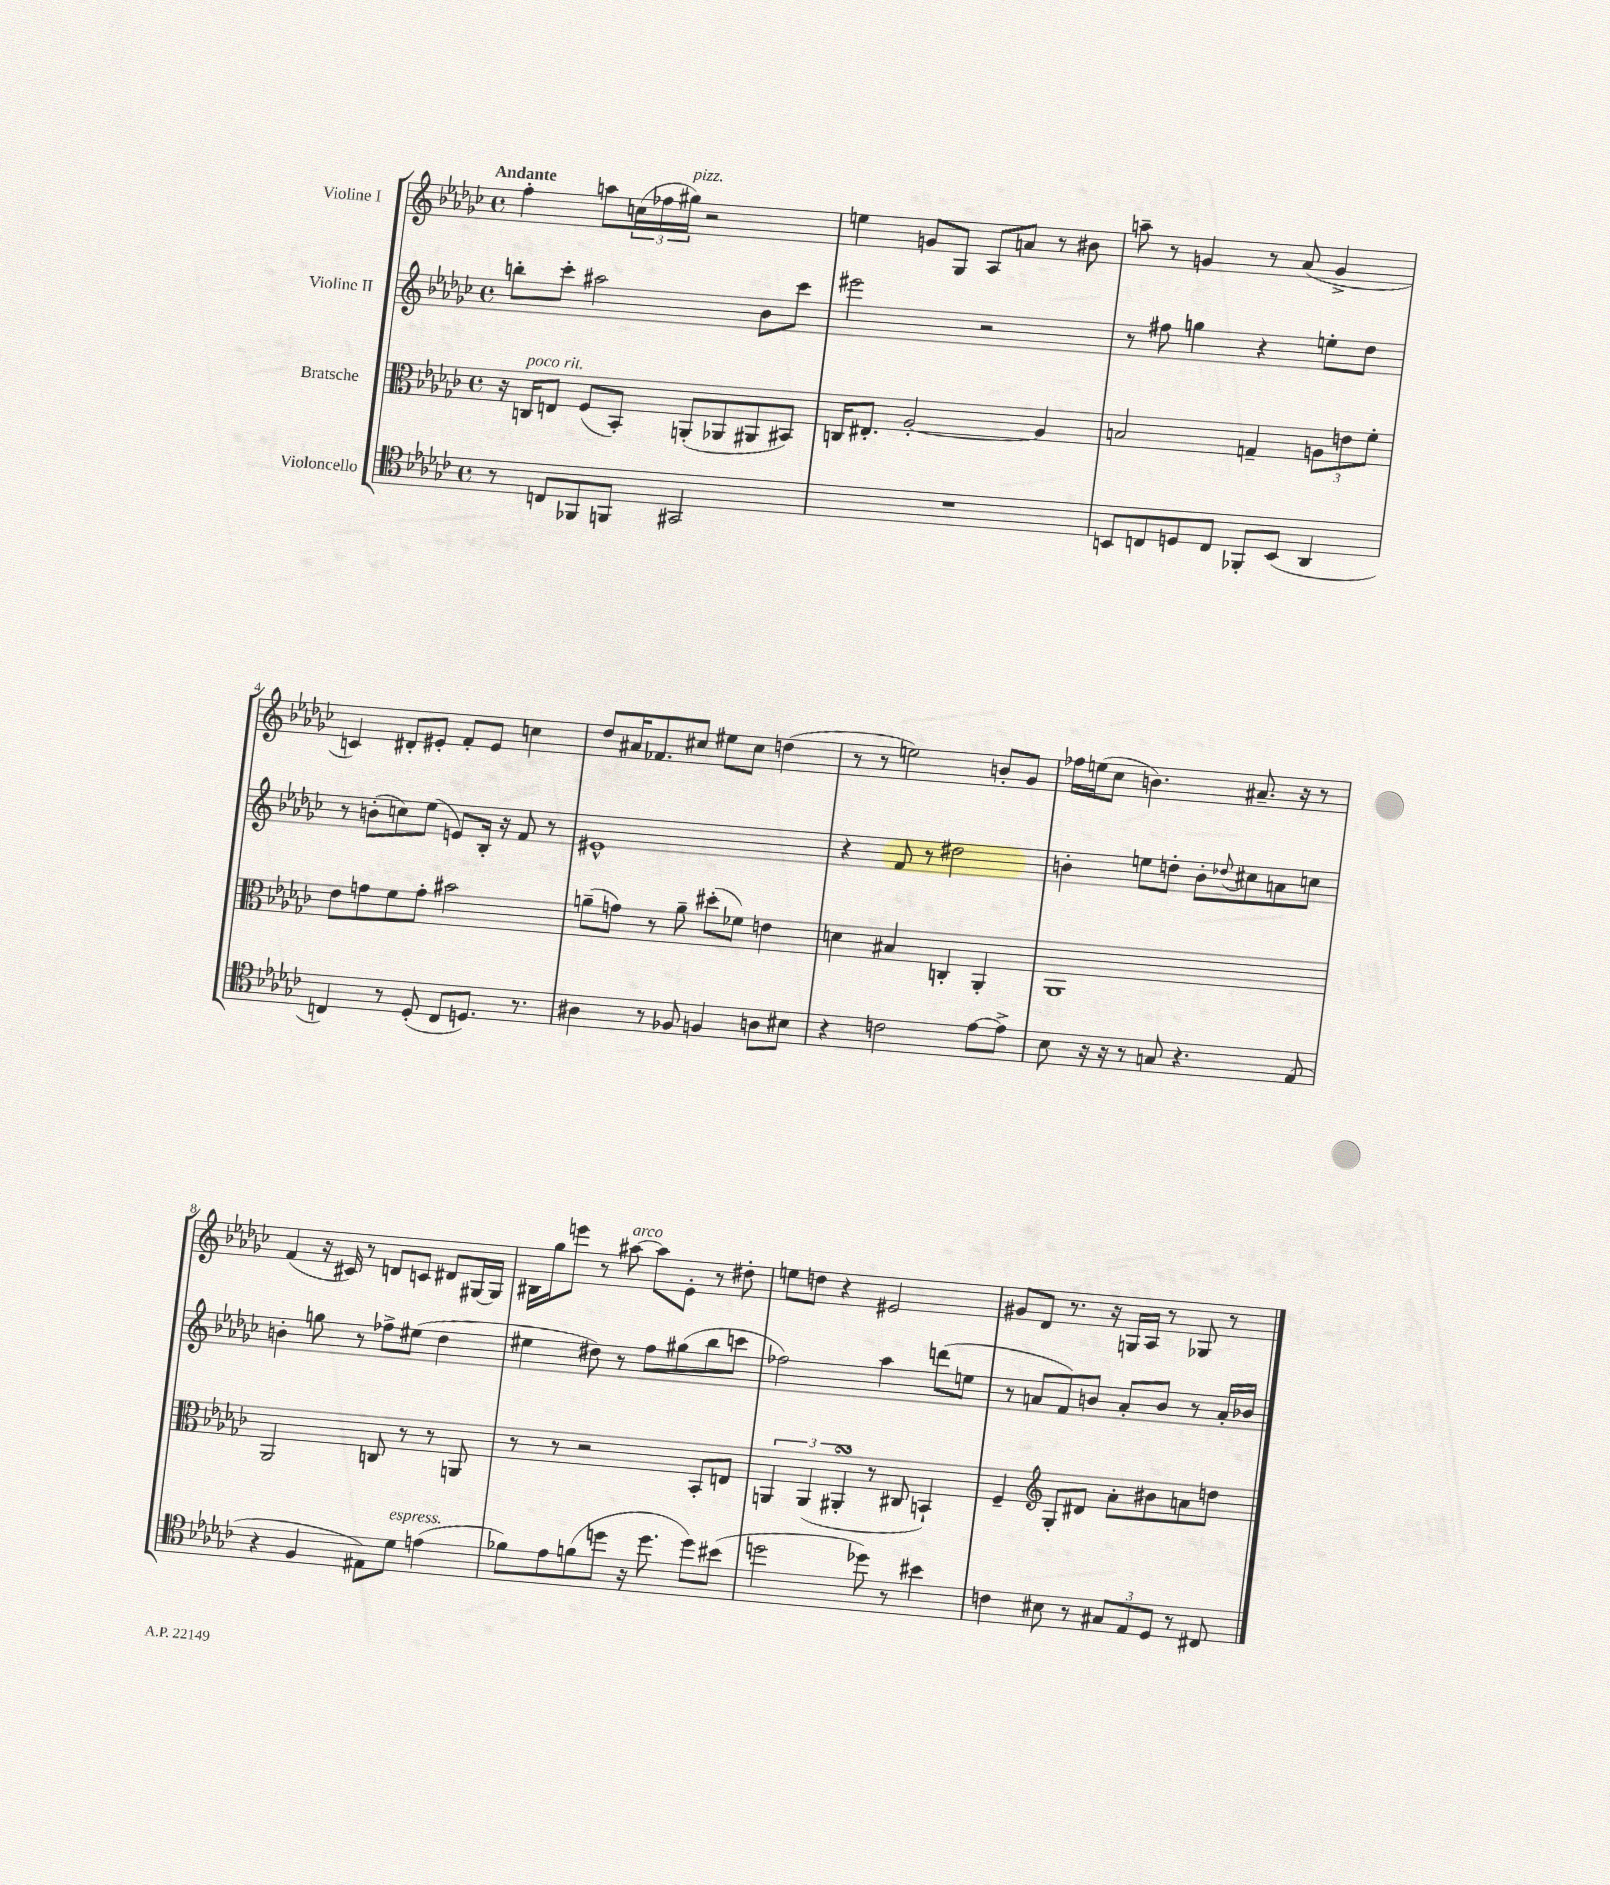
<<
\new StaffGroup <<
\new Staff = "s0" \with { instrumentName = "Violine I" } {
    \clef treble \key ges \major \defaultTimeSignature \time 4/4 \tempo "Andante"
    f''4-. a''8 \tuplet 3/2 { c''16( fes''16 gis''16^\markup { \italic "pizz." }) } r2 |
    e''4 g'8 ges8 aes8 a'8 r8 bis'8 |
    a''8-- r8 g'4 r8 aes'8( g'4-> |
    c'4) dis'8-. eis'8-. f'8-. eis'8 c''4 |
    des''8 ais'16 fes'8. cis''8 eis''8 cis''8 d''4( |
    r8 r8 e''2) b'8-. ges'8 |
    fes''16 e''16( ces''8 b'4.) ais'8.-- r16 r8 |
    f'4( r16 cis'16) r8 d'8 c'8 dis'8 gis16~ gis16 |
    bis16 ges''16 e'''8 r8 ais''8~^\markup { \italic "arco" } ais''8 ees'8-. r8 dis''8-. |
    e''8 d''8 r4 eis'2 |
    gis'8 des'8 r8. r16 g16 aes16 r8 ges8 r8 \bar "|." |
}
\new Staff = "s1" \with { instrumentName = "Violine II" } {
    \clef treble \key ges \major \defaultTimeSignature \time 4/4
    b''8-. ces'''8-. ais''2 bes'8 ces'''8 |
    eis'''2 r2 |
    r8 fis''8 g''4 r4 e''8-. des''8 |
    r8 b'8-.( c''8) ees''8( e'8) bes16-. r16 f'8 r8 |
    eis'1-^ |
    r4 f'8 r8 dis''2 |
    b'4-. e''8 d''8-. b'8-. \appoggiatura { des''8 } cis''8 a'8 c''8 |
    b'4-. g''8 r8 fes''8-> eis''8( des''4 |
    eis''4 dis''8) r8 f''8 gis''8( bes''8 c'''8 |
    fes''2) aes''4 d'''8( e''8 |
    r8 a'8 f'8) b'8 a'8-. b'8 r8 a'16-. bes'16 \bar "|." |
}
\new Staff = "s2" \with { instrumentName = "Bratsche" } {
    \clef alto \key ges \major \defaultTimeSignature \time 4/4
    r16 c16^\markup { \italic "poco rit." } e8 f8( bes,8-.) a,8-.( aes,8 ais,8 bis,8) |
    c16 eis8.-. aes2~-. aes4 |
    b2 g4-- \tuplet 3/2 { a8 e'8 f'8-. } |
    ees'8 g'8 f'8 g'8-. bis'2 |
    a'8--( g'8) r8 a'8-- dis''8-.( fes'8) e'4 |
    d'4 bis4 c4-. aes,4-. |
    aes,1 |
    aes,2 c8 r8 r8 a,8 |
    r8 r8 r2 bes,8-. e8 |
    \tuplet 3/2 { a,4 a,4( ais,4-.\turn } r8 cis8 b,4-!) |
    f4-- \clef treble ges8-. dis'8 aes'8-. bis'8 a'8 d''8 \bar "|." |
}
\new Staff = "s3" \with { instrumentName = "Violoncello" } {
    \clef tenor \key ges \major \defaultTimeSignature \time 4/4
    r8 c8 fes,8 f,8 gis,2 |
    R1 |
    b,8 c8 d8 c8 fes,8-. b,8( aes,4 |
    c4) r8 des8-.( c8 d8.) r8. |
    ais4 r8 fes8 f4 a8 bis8 |
    r4 c'2 ees'8~ ees'8-> |
    bes8 r16 r16 r8 g8 r4. ees8( |
    r4 f4 eis8) des'8^\markup { \italic "espress." } e'4( |
    fes'8) ees'8 f'8( d''8 r16 d''8. d''8) bis'8( |
    d''2 des''8) r8 bis'4 |
    c'4 bis8 r8 \tuplet 3/2 { gis8 ees8 des8 } r8 cis8 \bar "|." |
}
>>
>>
